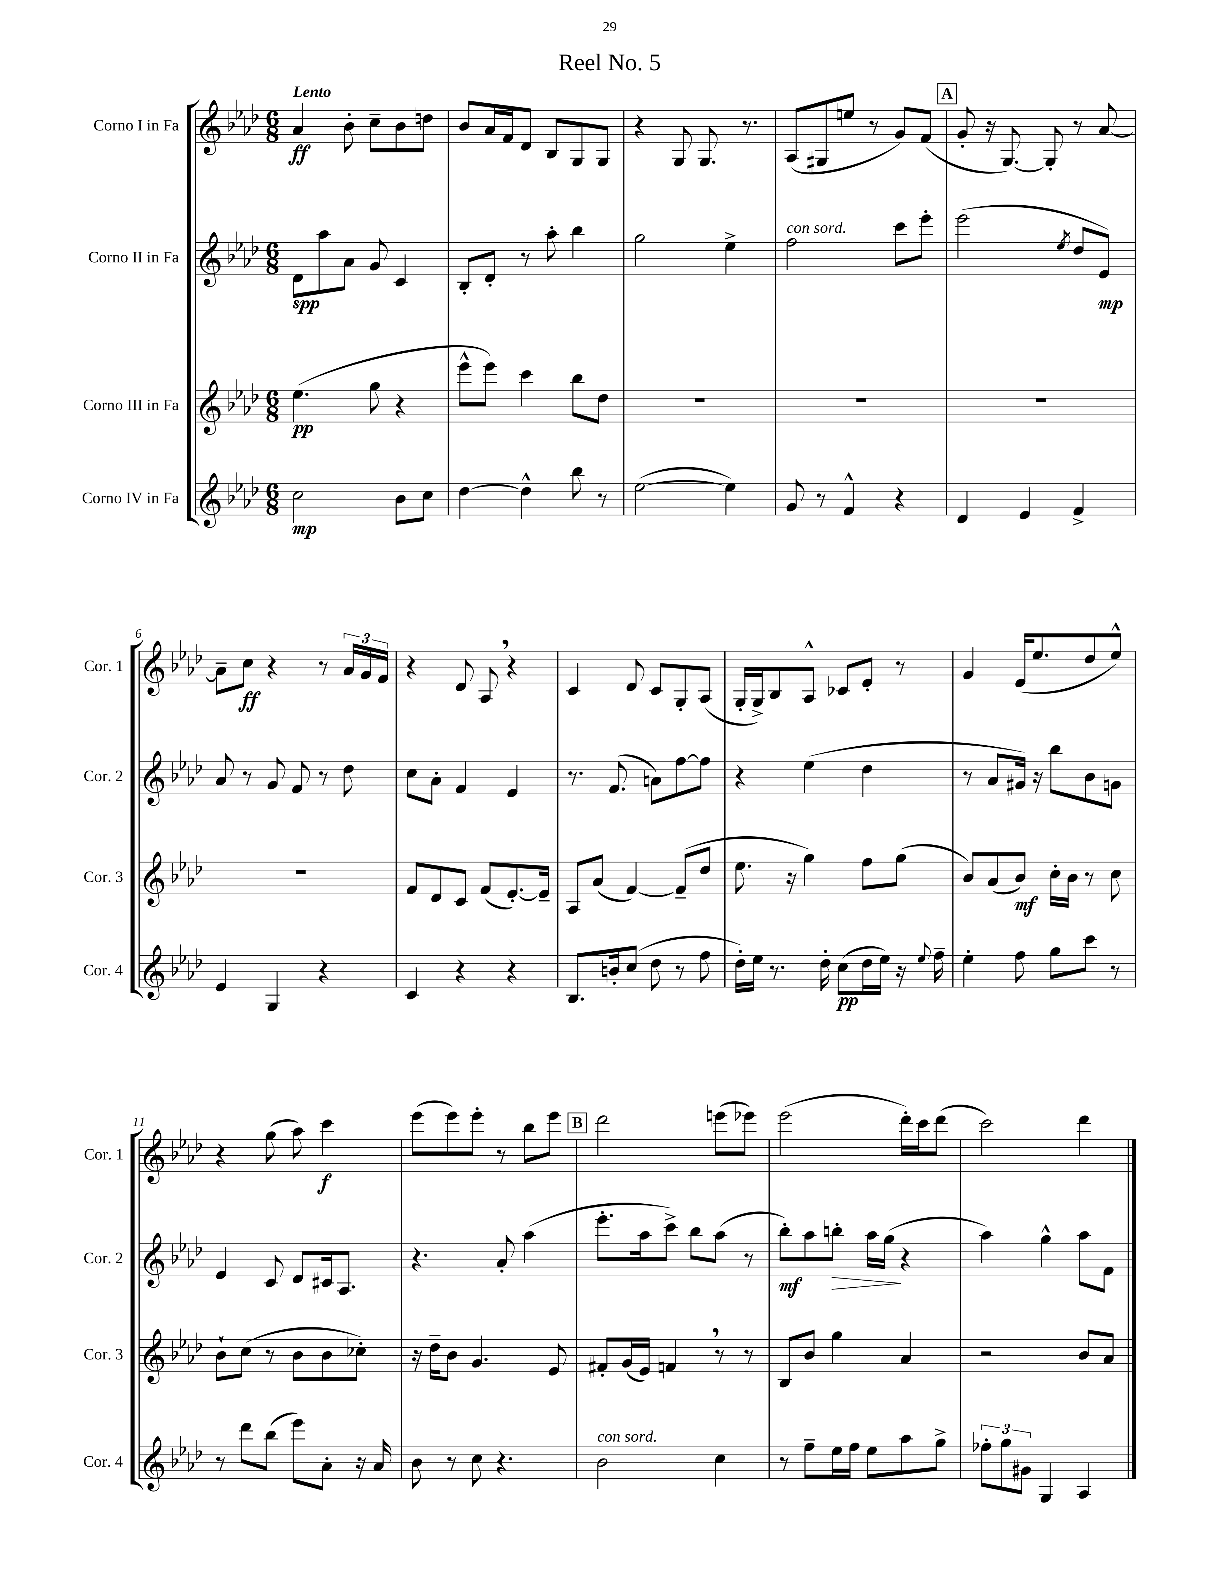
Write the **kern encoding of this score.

**kern	**dynam	**kern	**dynam	**kern	**dynam	**kern	**dynam
*part4	*part4	*part3	*part3	*part2	*part2	*part1	*part1
*staff4	*staff4	*staff3	*staff3	*staff2	*staff2	*staff1	*staff1
*I"Corno IV in Fa	*	*I"Corno III in Fa	*	*I"Corno II in Fa	*	*I"Corno I in Fa	*
*I'Cor. 4	*	*I'Cor. 3	*	*I'Cor. 2	*	*I'Cor. 1	*
*clefG2	*	*clefG2	*	*clefG2	*	*clefG2	*
*k[b-e-a-d-]	*	*k[b-e-a-d-]	*	*k[b-e-a-d-]	*	*k[b-e-a-d-]	*
*M6/8	*	*M6/8	*	*M6/8	*	*M6/8	*
=1	=1	=1	=1	=1	=1	=1	=1
!	!	!	!	!	!	!LO:TX:a:B:t=Lento	!
2cc\	mp	(4.ee-\	pp	8d-\L	spp	4a-/	ff
.	.	.	.	8aa-\	.	.	.
.	.	.	.	8a-\J	.	8b-'\	.
.	.	8gg\	.	8g/	.	8cc~\L	.
8b-\L	.	4r	.	4c/	.	8b-\	.
8cc\J	.	.	.	.	.	8ddn\J	.
=2	=2	=2	=2	=2	=2	=2	=2
[4dd-\	.	8eee-^^\L	.	8B-'/L	.	8b-/L	.
.	.	8eee-\J)	.	8d-'/J	.	16a-/L	.
.	.	.	.	.	.	16f/J	.
4dd-^^\]	.	4ccc\	.	8r	.	8d-/J	.
.	.	.	.	8aa-'\	.	8B-/L	.
8bb-\	.	8bb-\L	.	4bb-\	.	8G/	.
8r	.	8dd-\J	.	.	.	8G/J	.
=3	=3	=3	=3	=3	=3	=3	=3
([2ee-\	.	2.r	.	2gg\	.	4r	.
.	.	.	.	.	.	8G/	.
.	.	.	.	.	.	8.G/	.
4ee-\])	.	.	.	4ee-^\	.	.	.
.	.	.	.	.	.	8.r	.
=4	=4	=4	=4	=4	=4	=4	=4
!	!	!	!	!LO:TX:a:i:t=con sord.	!	!	!
8g/	.	2.r	.	2ff\	.	(8A-/L	.
8r	.	.	.	.	.	8G#X/	.
4f^^/	.	.	.	.	.	8een/J	.
.	.	.	.	.	.	8r	.
4r	.	.	.	8ccc\L	.	8g/L)	.
.	.	.	.	8eee-'\J	.	(8f/J	.
!!LO:REH:place=s1:t=A
=5	=5	=5	=5	=5	=5	=5	=5
4d-/	.	2.r	.	(2eee-\	.	8g'/	.
.	.	.	.	.	.	16r	.
.	.	.	.	.	.	[8.G/)	.
4e-/	.	.	.	.	.	.	.
.	.	.	.	.	.	8G'/]	.
.	.	.	.	8qee-/	.	.	.
4f^/	.	.	.	8dd-/L	.	8r	.
.	.	.	.	8e-/J)	mp	[8a-/	.
!!LO:LB:g=z
=6	=6	=6	=6	=6	=6	=6	=6
4e-/	.	2.r	.	8a-/	.	8a-~\L]	.
.	.	.	.	8r	.	8cc\J	ff
4G/	.	.	.	8g/	.	4r	.
.	.	.	.	8f/	.	.	.
4r	.	.	.	8r	.	8r	.
.	.	.	.	8dd-\	.	24a-/LL	.
.	.	.	.	.	.	24g/	.
.	.	.	.	.	.	24f/JJ	.
=7	=7	=7	=7	=7	=7	=7	=7
4c/	.	8f/L	.	8cc\L	.	4r	.
.	.	8d-/	.	8a-'\J	.	.	.
4r	.	8c/J	.	4f/	.	8d-/	.
.	.	(8f/L	.	.	.	8A-,/	.
4r	.	[8.e-'/)	.	4e-/	.	4r	.
.	.	16e-~/Jk]	.	.	.	.	.
=8	=8	=8	=8	=8	=8	=8	=8
8.B-/L	.	8A-/L	.	8.r	.	4c/	.
.	.	(8a-/J	.	.	.	.	.
16bn'/k	.	.	.	(8.f/	.	.	.
(8cc/J	.	[4f/)	.	.	.	8d-/	.
8dd-\	.	.	.	8an\L)	.	8c/L	.
8r	.	(8f~/L]	.	[8ff\	.	8G'/	.
8ff\	.	8dd-/J	.	8ff\J]	.	(8A-/J	.
=9	=9	=9	=9	=9	=9	=9	=9
16dd-'\LL)	.	8.ee-\	.	4r	.	16G'/LL	.
16ee-\JJ	.	.	.	.	.	16G^/J)	.
8.r	.	.	.	.	.	8B-/	.
.	.	16r	.	.	.	.	.
.	.	4gg\)	.	(4ee-\	.	8A-^^/J	.
16dd-'\	.	.	.	.	.	.	.
(8cc\L	pp	.	.	.	.	8c-X/L	.
16dd-\L	.	8ff\L	.	4dd-\	.	8e-'/J	.
16ee-\JJ)	.	.	.	.	.	.	.
16r	.	(8gg\J	.	.	.	8r	.
8qqee-/	.	.	.	.	.	.	.
16ff~\	.	.	.	.	.	.	.
=10	=10	=10	=10	=10	=10	=10	=10
4ee-'\	.	8b-/L)	.	8r	.	4g/	.
.	.	(8a-/	.	8a-/L	.	.	.
8ff\	.	8b-/J)	mf	16g#X/Jk)	.	(16e-/KL	.
.	.	.	.	16r	.	8.ee-/	.
8gg\L	.	16cc'\LL	.	8bb-\L	.	.	.
.	.	16b-\JJ	.	.	.	.	.
8ccc\J	.	8r	.	8b-\	.	8dd-/	.
8r	.	8cc\	.	8gn\J	.	8ee-^^/J)	.
!!LO:LB:g=z
=11	=11	=11	=11	=11	=11	=11	=11
8r	.	8b-`\L	.	4e-/	.	4r	.
8ddd-\L	.	(8cc\J	.	.	.	.	.
(8bb-\J	.	8r	.	8c/	.	(8gg\	.
8eee-\L)	.	8b-\L	.	8d-/L	.	8aa-\)	.
8a-'\J	.	8b-\	.	16c#X/k	.	4ccc\	f
.	.	.	.	8.A-/J	.	.	.
16r	.	8cc-X'\J)	.	.	.	.	.
16a-/	.	.	.	.	.	.	.
=12	=12	=12	=12	=12	=12	=12	=12
8b-\	.	16r	.	4.r	.	(8eee-\L	.
.	.	16dd-~\KL	.	.	.	.	.
8r	.	8b-\J	.	.	.	8eee-\)	.
8cc\	.	4.g/	.	.	.	8eee-'\J	.
4.r	.	.	.	8a-'/	.	8r	.
.	.	.	.	(4aa-\	.	8bb-\L	.
.	.	8e-/	.	.	.	8eee-\J	.
!!LO:REH:place=s1:t=B
=13	=13	=13	=13	=13	=13	=13	=13
!LO:TX:a:i:t=con sord.	!	!	!	!	!	!	!
2b-\	.	8f#X'/L	.	8.eee-'\L	.	2ddd-\	.
.	.	(16g/L	.	.	.	.	.
.	.	16e-/JJ)	.	16aa-\k	.	.	.
.	.	4fn,/	.	8ccc^\J)	.	.	.
.	.	.	.	8bb-\L	.	.	.
4cc\	.	8r	.	(8aa-\J	.	(8eeen\L	.
.	.	8r	.	8r	.	8eee-X\J)	.
=14	=14	=14	=14	=14	=14	=14	=14
8r	.	8B-/L	.	8bb-'\L)	mf	(2eee-\	.
8ff~\L	.	8b-/J	.	8aa-\	.	.	.
!	!	!	!	!	!LO:HP:b	!	!
16ee-\L	.	4gg\	.	8bbn'\J	>	.	.
16ff\JJ	.	.	.	.	.	.	.
8ee-\L	.	.	.	16aa-\LL	.	.	.
.	.	.	.	(16gg\JJ	.	.	.
8aa-\	.	4a-/	.	4r	]	16ddd-'\LL)	.
.	.	.	.	.	.	16ccc\J	.
8gg^\J	.	.	.	.	.	(8ddd-\J	.
=15	=15	=15	=15	=15	=15	=15	=15
12ff-X'\L	.	2r	.	4aa-\)	.	2ccc\)	.
12gg\	.	.	.	.	.	.	.
12g#X\J	.	.	.	.	.	.	.
4G/	.	.	.	4gg^^\	.	.	.
4A-/	.	8b-/L	.	8aa-\L	.	4ddd-\	.
.	.	8a-/J	.	8f\J	.	.	.
==	==	==	==	==	==	==	==
*-	*-	*-	*-	*-	*-	*-	*-
